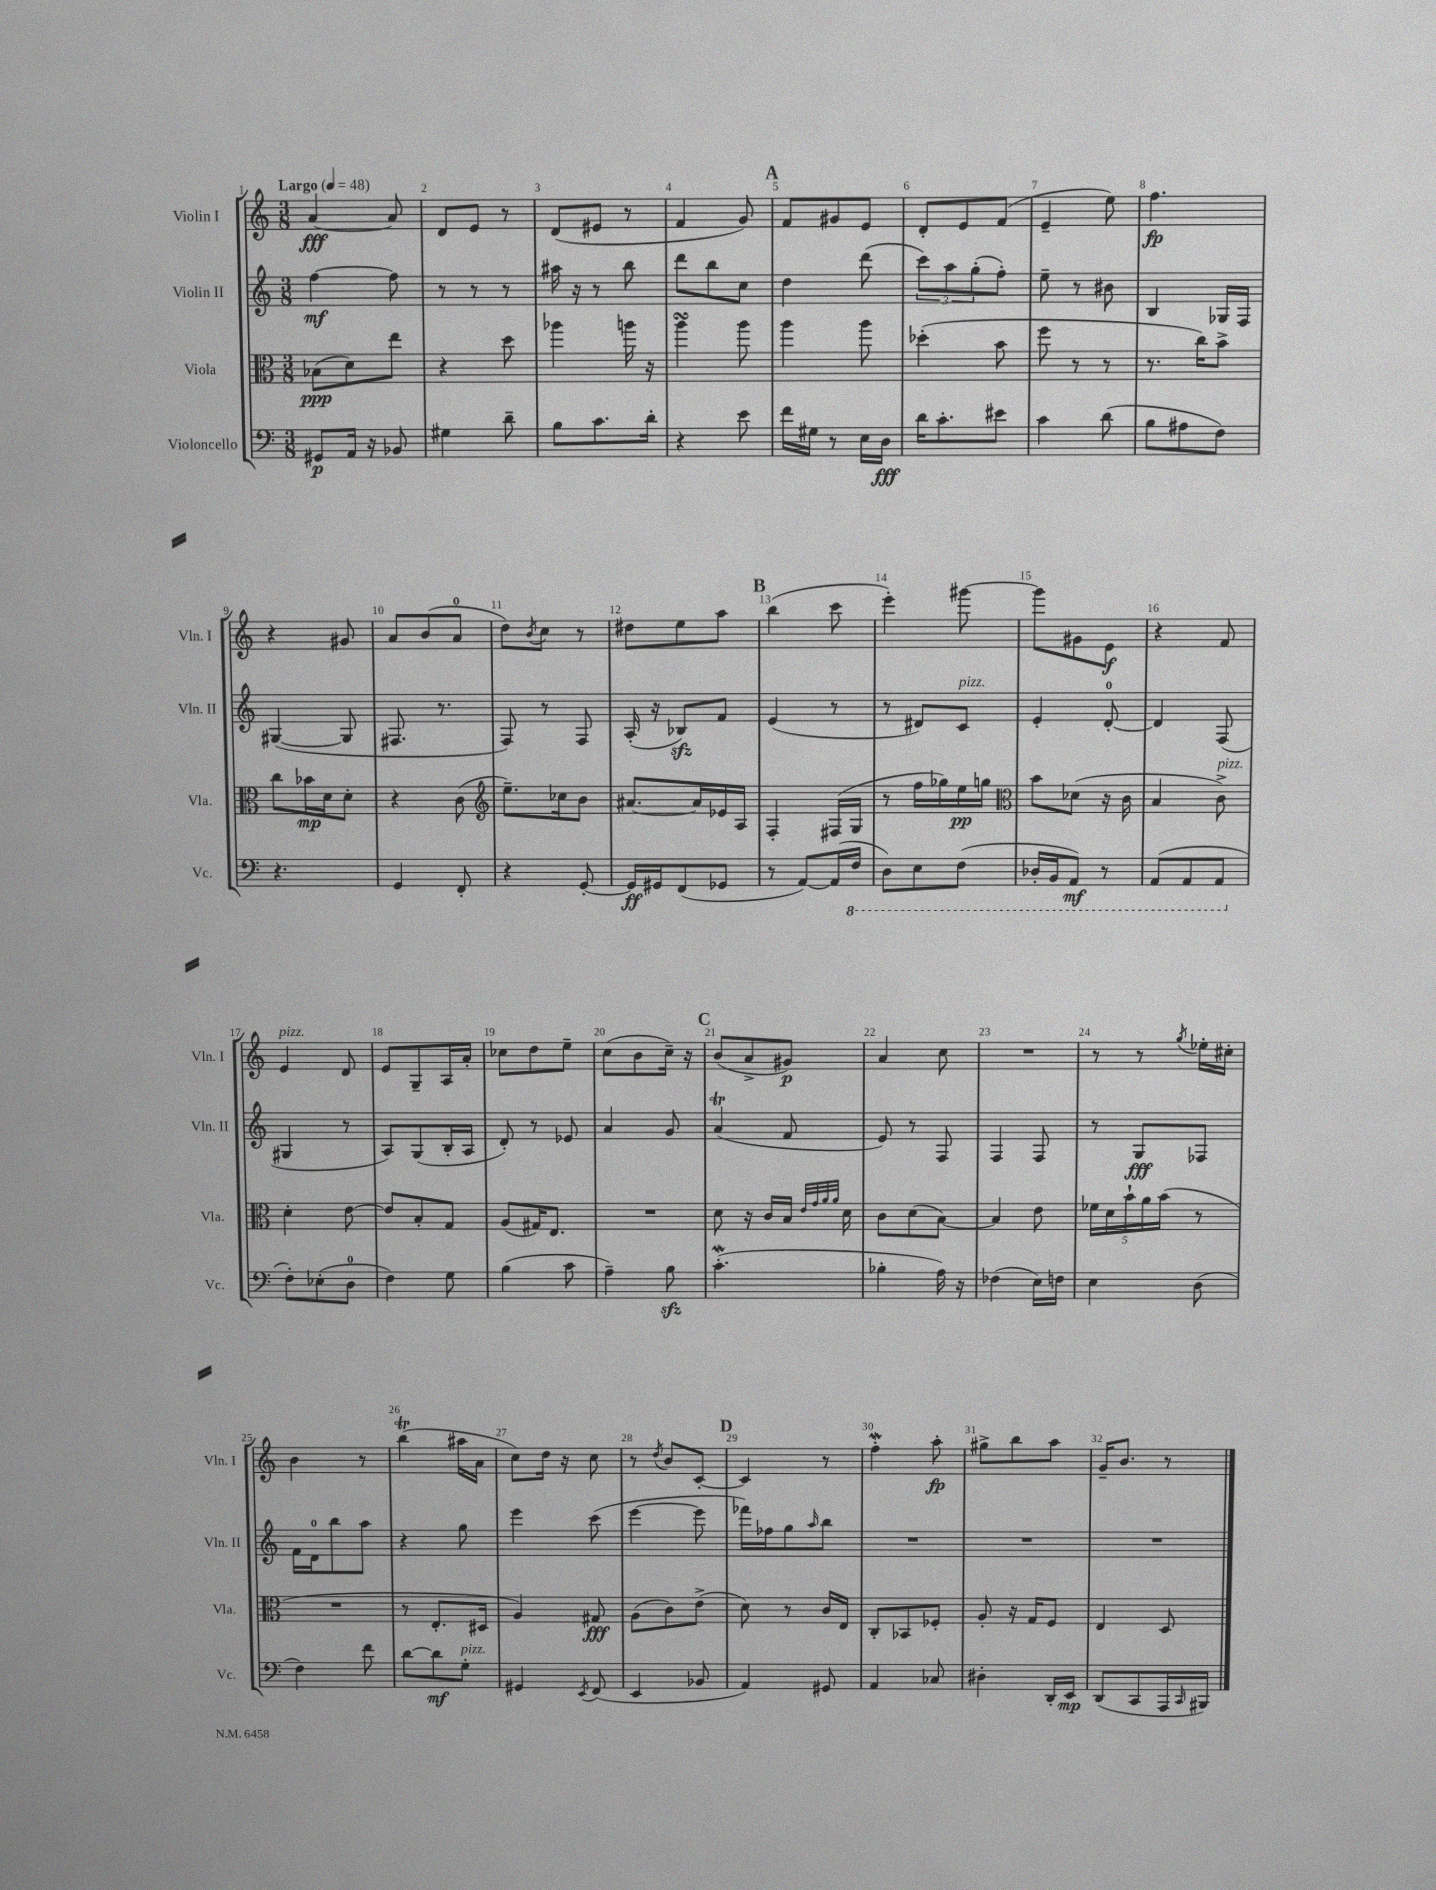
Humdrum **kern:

**kern	**kern	**kern	**kern
*staff4	*staff3	*staff2	*staff1
*clefF4	*clefC3	*clefG2	*clefG2
*k[]	*k[]	*k[]	*k[]
*M3/8	*M3/8	*M3/8	*M3/8
*MM48	*MM48	*MM48	*MM48
8GG#	(8B-	[4ff	[4a
16AA	8d)	.	.
16r	.	.	.
8BB-	8ee	8ff]	8a]
=	=	=	=
4G#	4r	8r	8d
.	.	8r	8e
8d~	8dd	8r	8r
=	=	=	=
8B	4aa-	16aa#	(8d
.	.	16r	.
8.c	.	8r	8e#
.	16aa	8bb	8r
16d'	16r	.	.
=	=	=	=
4r	4aa	8ddd	4f
.	.	8bb	.
8e	8aa	8cc	8g)
=	=	=	=
16f	4aa	4dd	8f
16G#	.	.	.
8r	.	.	8g#
16E	8aa	(8ddd	8e
16D	.	.	.
=	=	=	=
16d	(4dd-'	12ccc)	8d'
8.c'	.	.	.
.	.	12aa	.
.	.	.	8e
.	.	(12gg'	.
8e#	8b	8ff')	(8f
=	=	=	=
4c	8ff	8ee~	4e~
.	8r	8r	.
(8d	8r	8b#	8ee)
=	=	=	=
8B	8.r	4B	4.ff
8A#	.	.	.
.	16cc)	.	.
8F)	8b^	16G-	.
.	.	16F	.
=	=	=	=
4.r	8cc	([4G#	4r
.	16b-	.	.
.	16d	.	.
.	8d'	8G#]	8g#
=	=	=	=
4GG	4r	8.F#	8a
.	.	.	(8b
.	.	8.r	.
8FF'	(8c	.	8a
=	=	=	=
*	*clefG2	*	*
4r	8.ee~)	8F)	8dd)
.	.	.	8qb
.	.	8r	8cc
.	16cc-	.	.
[8GG'	8b	8F	8r
=	=	=	=
16GG]	[8.a#	(16A'	8dd#
16GG#	.	16r	.
(8FF	.	8B-)	8ee
.	16a#]	.	.
8GG-	16e-	8f	8aa
.	16A	.	.
=	=	=	=
8r	4F'	(4e	(4bb
[8AA)	.	.	.
(16AA]	(16F#	8r	8ccc
16FF	16G	.	.
=	=	=	=
8DD)	8r	8r	4eee')
8EE	16ff	8d#)	.
.	16gg-)	.	.
(8FF	16ee	8c	[8ggg#
.	16gg	.	.
=	=	=	=
*	*clefC3	*	*
16DD-'	8b	4e'	8ggg#]
16BBB	.	.	.
8AAA)	(8d-	.	8g#
8r	16r	[8d'	8e
.	16c	.	.
=	=	=	=
(8AAA	4B	4d]	4r
8AAA	.	.	.
8AAA	8c^)	(8F	8f
=	=	=	=
8F')	4d'	4G#	4e
(8E-'	.	.	.
8D	[8e	8r	8d
=	=	=	=
4F)	8e]	8A)	8e
.	8B'	(8G	8G~
8G	8G	16B'	16A
.	.	16A	16a'
=	=	=	=
(4B	(8A	8d')	8cc-
.	16G#)	8r	8dd
.	8.E	.	.
8c	.	8e-	8ee~
=	=	=	=
4A~)	4.r	4a	(8cc
.	.	.	8b
8B	.	8g	16cc~)
.	.	.	16r
=	=	=	=
(4.c'	8d	(4a	(8b
.	16r	.	8a^
.	16c	.	.
.	16B	8f	8g#)
.	32qqe	.	.
.	32qqg	.	.
.	32qqa	.	.
.	32qqa	.	.
.	16d	.	.
=	=	=	=
4B-'	8c	8e)	4a
.	(8d	8r	.
16A)	[8B)	8F	8cc
16r	.	.	.
=	=	=	=
(4F-	4B]	4F	4.r
16E)	8e	8F	.
16F	.	.	.
=	=	=	=
4E	20f-	8r	8r
.	20d	.	.
.	20b`	.	.
.	.	8G	8r
.	20a	.	.
.	(20b	.	.
.	.	.	8qgg
(8D	8r	8F-	16ee-'
.	.	.	16cc#'
=	=	=	=
4F)	4.r	16f	4b
.	.	16d	.
.	.	8bb	.
8f	.	8aa	8r
=	=	=	=
[8d	8r	4r	(4bb
8d]	8.E'	.	.
8G'	.	8gg	16aa#
.	16D#	.	16a
=	=	=	=
4GG#	4A)	4eee	8cc)
.	.	.	16dd
.	.	.	16r
8qEE	.	.	.
(8FF	8G#	(8ccc	8cc
=	=	=	=
4EE	(8A	[4eee	8r
.	.	.	8qdd
.	8c)	.	8b
8BB-	(8e^	8eee]	[8c'
=	=	=	=
4AA)	8d)	16fff-)	4c]
.	.	16ff-	.
.	8r	8gg	.
.	.	16qqaa	.
8GG#	16c	8bb	8r
.	16E	.	.
=	=	=	=
4AA	8C'	4.r	4ff'
.	8BB-	.	.
8C-	8F-'	.	8aa'
=	=	=	=
4D#'	8A'	4.r	8gg#^
.	16r	.	8bb
.	16G	.	.
16DD'	8F	.	8aa
16EE	.	.	.
=	=	=	=
(8DD	4E	4.r	16g~
.	.	.	8.b
8CC	.	.	.
16AAA	8D	.	8r
16qqCC	.	.	.
16BBB#)	.	.	.
==	==	==	==
*-	*-	*-	*-
